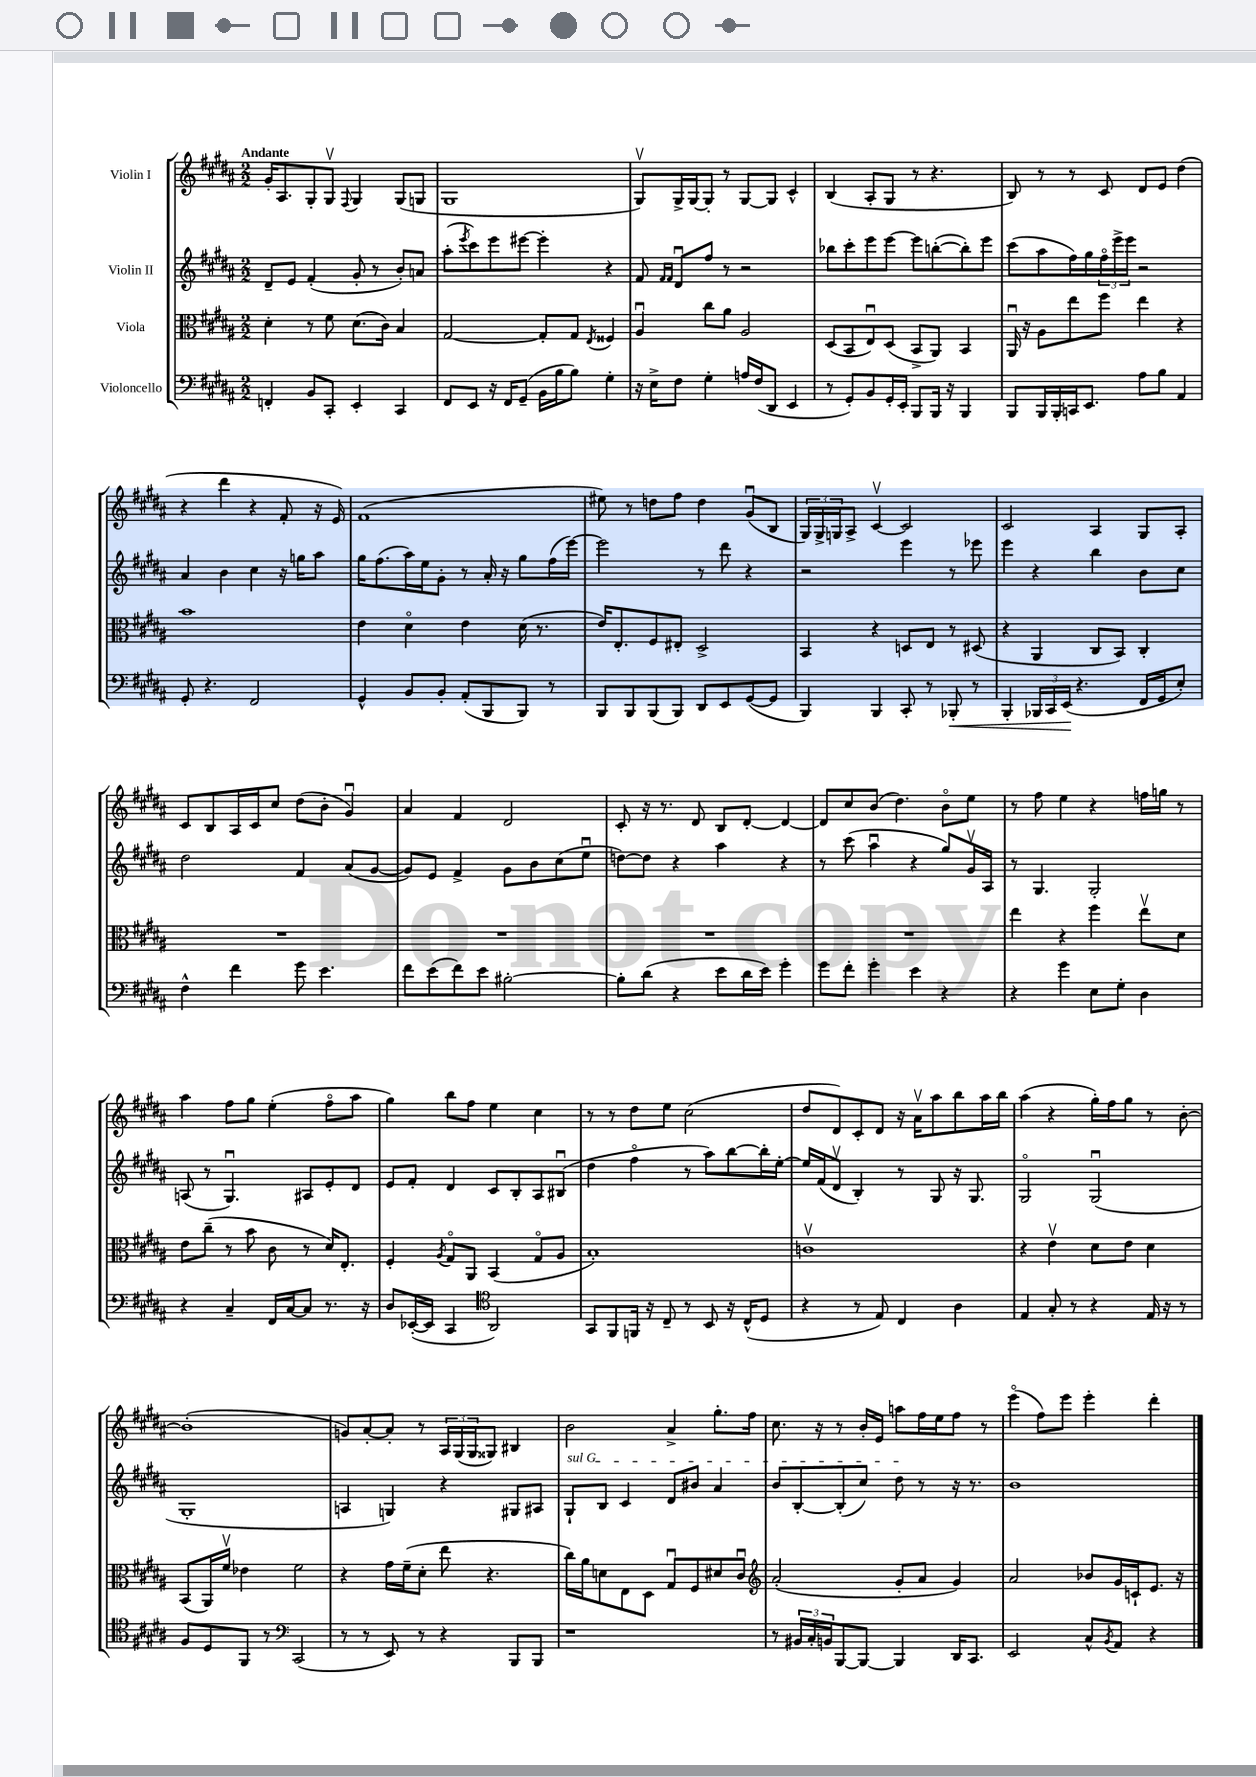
<<
\new StaffGroup <<
\new Staff = "s0" \with { instrumentName = "Violin I" } {
    \clef treble \key b \major \numericTimeSignature \time 2/2 \tempo "Andante"
    gis'16-. ais8. gis8-. gis8\upbow \appoggiatura { fis8 } gis4 gis8( g8 |
    gis1 |
    gis8\upbow) gis16-> gis16~ gis8-. r8 gis8~ gis8 cis'4-^ |
    b4( ais8-. gis8 r8 r4. |
    b8) r8 r8 cis'8 dis'8 e'8 dis''4( |
    r4 dis'''4 r4 fis'8-. r16 e'16) |
    fis'1( |
    eis''8) r8 d''8 fis''8 d''4 gis'8\downbow( b8 |
    \tuplet 3/2 { gis16) gis16-> g16 } ais8-> cis'4~\upbow cis'2 |
    cis'2 ais4 gis8 ais8-. |
    cis'8 b8 ais16 cis'16 cis''8 dis''8( b'8-. gis'4\downbow) |
    ais'4 fis'4 dis'2 |
    cis'8-. r16 r8. dis'8 b8 dis'8~-. dis'4~ |
    dis'8 cis''8 b'8( dis''4.) b'8\flageolet e''8 |
    r8 fis''8 e''4 r4 f''16 g''16 r8 |
    ais''4 fis''8 gis''8 e''4-.( fis''8\flageolet ais''8 |
    gis''4) b''8 fis''8 e''4 cis''4 |
    r8 r8 dis''8 e''8 cis''2( |
    dis''8 dis'8) cis'8-. dis'8 r16 ais'16\upbow ais''8 b''8 ais''16 b''16 |
    ais''4( r4 gis''16-.) fis''16 gis''8 r8 b'8~-. |
    b'1-.( |
    g'8) ais'8~-. ais'8-. r8 \tuplet 3/2 { ais16 gis16( gis16 } gisis8) bis4 |
    b'2 ais'4-> gis''8.-. fis''16 |
    cis''8. r16 r8 b'16-. e'16 a''8 fis''16 e''16 fis''8 r8 |
    e'''4\flageolet( fis''8) e'''8 e'''4-. dis'''4-. \bar "|." |
}
\new Staff = "s1" \with { instrumentName = "Violin II" } {
    \clef treble \key b \major \numericTimeSignature \time 2/2
    dis'8-- e'8 fis'4-.( gis'8-. r8 b'8-.) a'8 |
    ais''8-.( \acciaccatura { e'''8 } cis'''8) e'''8 eis'''8~ eis'''4-. r4 |
    fis'8 \grace { fis'16 fis'16 } dis'8\downbow fis''8 r8 r2 |
    bes''8 cis'''8-. e'''8 e'''8~ e'''8 b''8~-.( b''8-.) e'''8 |
    cis'''8( ais''8 fis''16) gis''16 \tuplet 3/2 { fis''16\flageolet e'''16-> e'''16 } r2 |
    ais'4 b'4 cis''4 r16 g''16 ais''8 |
    gis''16 fis''8.( ais''16) e''16 gis'8-. r8 ais'16-. r16 gis''8 fis''16( e'''16~) |
    e'''2 r8 dis'''8 r4 |
    r2 e'''4 r8 ees'''8 |
    e'''4 r4 b''4 b'8 cis''8 |
    dis''2 fis'4 ais'8( gis'8~ |
    gis'8) e'8 fis'4-> gis'8 b'8 cis''8( e''8\downbow |
    d''8~) d''8 r4 ais''4 r4 |
    r8 cis'''8( ais''4\downbow r4 gis''8) gis'16\upbow ais16 |
    r8 gis4. gis2-. |
    a8( r8 gis4.\downbow) ais8 e'8-. dis'8 |
    e'8 fis'8-. dis'4 cis'8 b8-. ais8 bis8\downbow( |
    dis''4 fis''4\flageolet r8 ais''8) b''8~ b''16-. e''16~-. |
    e''16 fis'16( dis'8\upbow b4-.) r8 gis8 r16 gis8. |
    gis2\flageolet gis2\downbow( |
    gis1-. |
    a4 g4) r4 gis8 ais8 |
    \once \override TextSpanner.bound-details.left.text = \markup { \italic "sul G" } gis8-!\startTextSpan b8 cis'4 dis'8 bis'8 ais'4 |
    b'8 b8~-. b8-.( cis''8) dis''8\stopTextSpan r8 r16 r8. |
    b'1 \bar "|." |
}
\new Staff = "s2" \with { instrumentName = "Viola" } {
    \clef alto \key b \major \numericTimeSignature \time 2/2
    dis'4-. r8 fis'8 dis'8.( cis'16) b4 |
    gis2~ gis8-. gis8 \acciaccatura { e8 } fisis4 |
    ais4\downbow cis''8 ais'8 ais2 |
    dis8( b,8 e8\downbow) dis8( b,8-> ais,8) b,4 |
    ais,16\downbow r16 ais8 e''8 fis''8 e''4 r4 |
    b'1 |
    e'4 dis'4\flageolet e'4 dis'16( r8. |
    e'16) e8.-. fis8 eis8-. dis2-> |
    b,4 r4 d8 e8 r8 dis8( |
    r4 ais,4 cis8 b,8) cis4-. |
    R1 |
    R1 |
    R1 |
    R1 |
    e''4 r4 fis''4 e''8\upbow dis'8 |
    e'8 cis''8--( r8 b'8 cis'8 r8 dis'16) e8.-. |
    fis4-. \acciaccatura { ais8 } gis8\flageolet ais,8 b,4( gis8\flageolet ais8 |
    b1-.) |
    c'1\upbow |
    r4 e'4\upbow dis'8 e'8 dis'4 |
    b,8( ais,16) fis'16\upbow ees'4 fis'2 |
    r4 gis'16 fis'16--( dis'8-. e''8 r4. |
    cis''16) ais'16 d'8 e8 dis8 gis8\downbow fis8 dis'8 cis'8\downbow |
    \clef treble ais'2-.( gis'8-. ais'8 gis'4) |
    ais'2 bes'8 gis'16 c'16-! e'8. r16 \bar "|." |
}
\new Staff = "s3" \with { instrumentName = "Violoncello" } {
    \clef bass \key b \major \numericTimeSignature \time 2/2
    f,4-. b,8 cis,8-. e,4-. cis,4 |
    fis,8 e,8 r16 fis,16 gis,8--( b,16 b16 b8) gis4-. |
    r16 e16-> fis8 gis4-. a16 fis16( dis,8 e,4 |
    r8 gis,8-.) b,8 gis,16-. e,16-. b,,8 b,,16 r16 b,,4 |
    b,,8 b,,16 b,,16-. c,16 e,8. ais8 b8 ais,4 |
    gis,8-. r4. fis,2 |
    gis,4-^ b,8 b,8-. ais,8-.( b,,8 b,,8) r8 |
    b,,8 b,,8 b,,8( b,,8) dis,8 e,8 gis,8~( gis,8 |
    b,,4) b,,4 cis,8-. r8 bes,,8-.\< r8 |
    b,,4-. \tuplet 3/2 { bes,,16 cis,16 e,16\!( } r4. fis,16 gis,16 e8-.) |
    fis4-^ fis'4 gis'8 e'4. |
    fis'8 e'8( fis'8) e'8 bis2~-. |
    bis8-. dis'8( r4 e'8 dis'16 e'16) gis'4-. |
    gis'8 fis'8-. gis'4-. e'4 r4 |
    r4 gis'4 e8 gis8-. dis4 |
    r4 cis4-- fis,16 cis16~ cis8 r8. r16 |
    dis8 ees,16~-.( ees,16 cis,4 \clef tenor ais,2) |
    gis,8 fis,8 f,16 r16 cis8-- r8 b,8 r16 cis16-^( dis8 |
    r4 r8 e8) cis4 ais4 |
    e4 gis8-. r8 r4 e16 r16 r8 |
    fis8 dis8 fis,8 r8 \clef bass cis,2( |
    r8 r8 e,8) r8 r4 b,,8 b,,8 |
    r1 |
    r8 \tuplet 3/2 { bis,16 cis16-. b,16 } b,,8~ b,,8~ b,,4 dis,16 cis,8. |
    e,2 cis8-^ \acciaccatura { b,8 } ais,8 r4 \bar "|." |
}
>>
>>
\layout { \context { \Score \remove "Bar_number_engraver" } }
